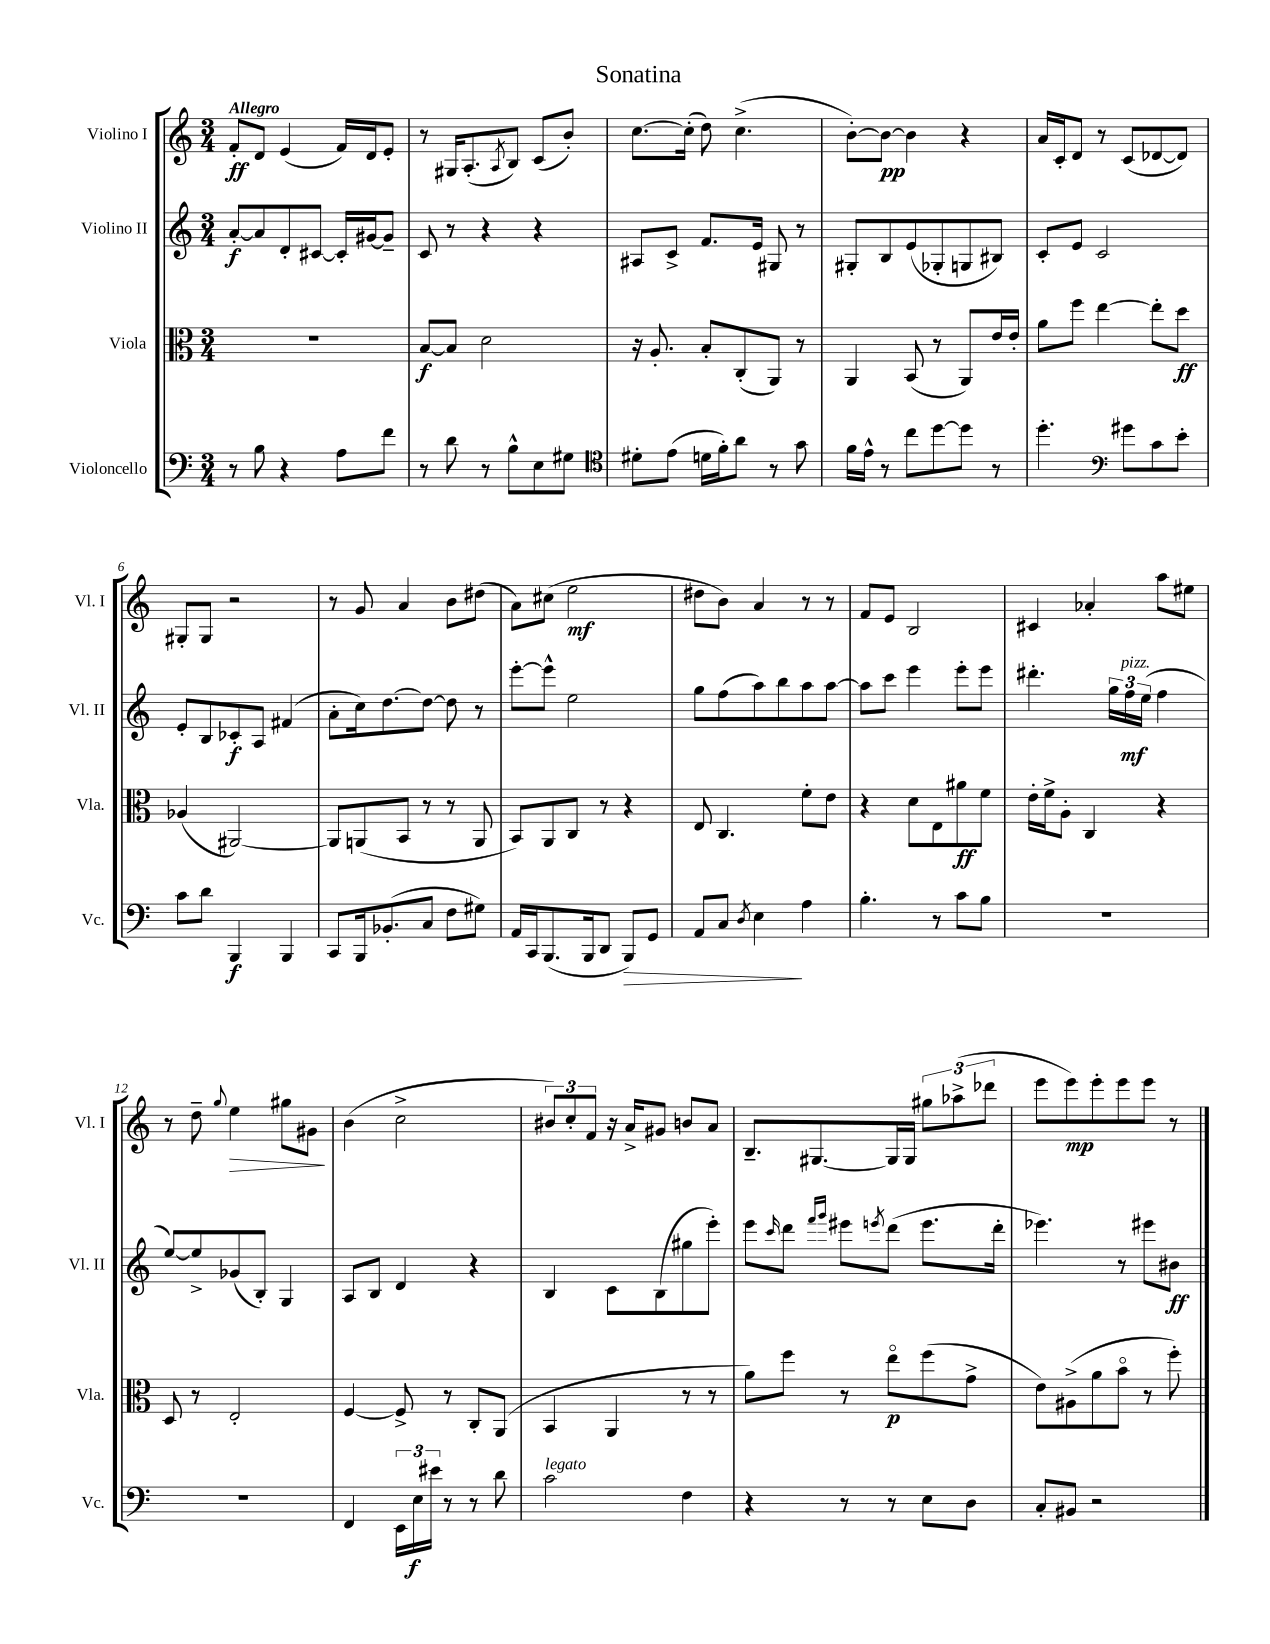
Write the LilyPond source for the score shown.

\header { title = "Sonatina" }
<<
\new StaffGroup <<
\new Staff = "s0" \with { instrumentName = "Violino I" shortInstrumentName = "Vl. I" } {
    \clef treble \key c \major \numericTimeSignature \time 3/4 \tempo "Allegro"
    f'8-.\ff d'8 e'4( f'16) d'16 e'8-. |
    r8 gis16 a8.-.( \acciaccatura { a8 } b8) c'8( b'8-.) |
    c''8.~ c''16-.( d''8) c''4.->( |
    b'8~-.) b'8~\pp b'4 r4 |
    a'16 c'16-. d'8 r8 c'8( des'8~ des'8) |
    gis8-. gis8 r2 |
    r8 g'8 a'4 b'8 dis''8( |
    a'8) cis''8( e''2\mf |
    dis''8 b'8) a'4 r8 r8 |
    f'8 e'8 b2 |
    cis'4 aes'4-. a''8 eis''8 |
    r8 d''8-- \appoggiatura { g''8 } e''4\> gis''8 gis'8\! |
    b'4( c''2-> |
    \tuplet 3/2 { bis'8) c''8-. f'8 } r16 a'16-> gis'8 b'8 a'8 |
    b8.-- gis8.~ gis16 gis16 \tuplet 3/2 { gis''8 aes''8->( des'''8 } |
    e'''8 e'''8\mp) e'''8-. e'''8 e'''8 r8 \bar "|." |
}
\new Staff = "s1" \with { instrumentName = "Violino II" shortInstrumentName = "Vl. II" } {
    \clef treble \key c \major \numericTimeSignature \time 3/4
    a'8~-.\f a'8 d'8-. cis'8~ cis'16-. gis'16~ gis'8-- |
    c'8 r8 r4 r4 |
    ais8 c'8-> f'8. e'16 gis8 r8 |
    gis8-. b8 e'8( ges8-. g8 bis8) |
    c'8-. e'8 c'2 |
    e'8-. b8 ces'8-.\f a8 fis'4( |
    a'8-. c''16) d''8.~ d''8~ d''8 r8 |
    e'''8~-. e'''8-^ e''2 |
    g''8 f''8( a''8) b''8 a''8 a''8~ |
    a''8 c'''8 e'''4 e'''8-. e'''8 |
    dis'''4.-. \tuplet 3/2 { g''16 f''16\mf^\markup { \italic "pizz." } e''16( } f''4 |
    e''8~) e''8-> ges'8( b8-.) g4 |
    a8 b8 d'4 r4 |
    b4 c'8 b8( gis''8 e'''8-.) |
    e'''8 \grace { c'''16 } d'''8 \grace { f'''16 g'''16 } eis'''8 \acciaccatura { e'''8 } d'''8( e'''8. d'''16-. |
    ees'''4.) r8 eis'''8 bis'8\ff \bar "|." |
}
\new Staff = "s2" \with { instrumentName = "Viola" shortInstrumentName = "Vla." } {
    \clef alto \key c \major \numericTimeSignature \time 3/4
    R2. |
    b8~\f b8 d'2 |
    r16 a8.-. b8-. c8-.( a,8) r8 |
    a,4 b,8( r8 a,8) e'16 e'16-. |
    a'8 f''8 e''4~ e''8-. d''8\ff |
    aes4( ais,2~) |
    ais,8 a,8( b,8 r8 r8 a,8 |
    b,8) a,8 c8 r8 r4 |
    e8 c4. f'8-. e'8 |
    r4 d'8 e8 ais'8\ff f'8 |
    e'16-. f'16-> a8-. c4 r4 |
    d8 r8 e2-. |
    f4~ f8-> r8 c8-. a,8( |
    b,4 a,4 r8 r8 |
    a'8) f''8 r8 e''8\flageolet\p f''8( g'8-> |
    e'8) ais8->( a'8 b'8\flageolet r8 f''8-.) \bar "|." |
}
\new Staff = "s3" \with { instrumentName = "Violoncello" shortInstrumentName = "Vc." } {
    \clef bass \key c \major \numericTimeSignature \time 3/4
    r8 b8 r4 a8 f'8 |
    r8 d'8 r8 b8-^ e8 gis8 |
    \clef tenor dis'8-. e'8( d'16 f'16-.) a'8 r8 g'8 |
    f'16 e'16-^ r8 c''8 d''8~ d''8 r8 |
    d''4.-. \clef bass gis'8 c'8 e'8-. |
    c'8 d'8 b,,4\f b,,4 |
    c,8 b,,16 bes,8.-.( c8 f8 gis8) |
    a,16 c,16 b,,8.( b,,16 d,8 b,,8\>) g,8 |
    a,8 c8 \acciaccatura { d8 } e4\! a4 |
    b4.-. r8 c'8 b8 |
    R2. |
    R2. |
    f,4 \tuplet 3/2 { e,16 e16\f eis'16 } r8 r8 d'8 |
    c'2^\markup { \italic "legato" } f4 |
    r4 r8 r8 e8 d8 |
    c8-. bis,8 r2 \bar "|." |
}
>>
>>
